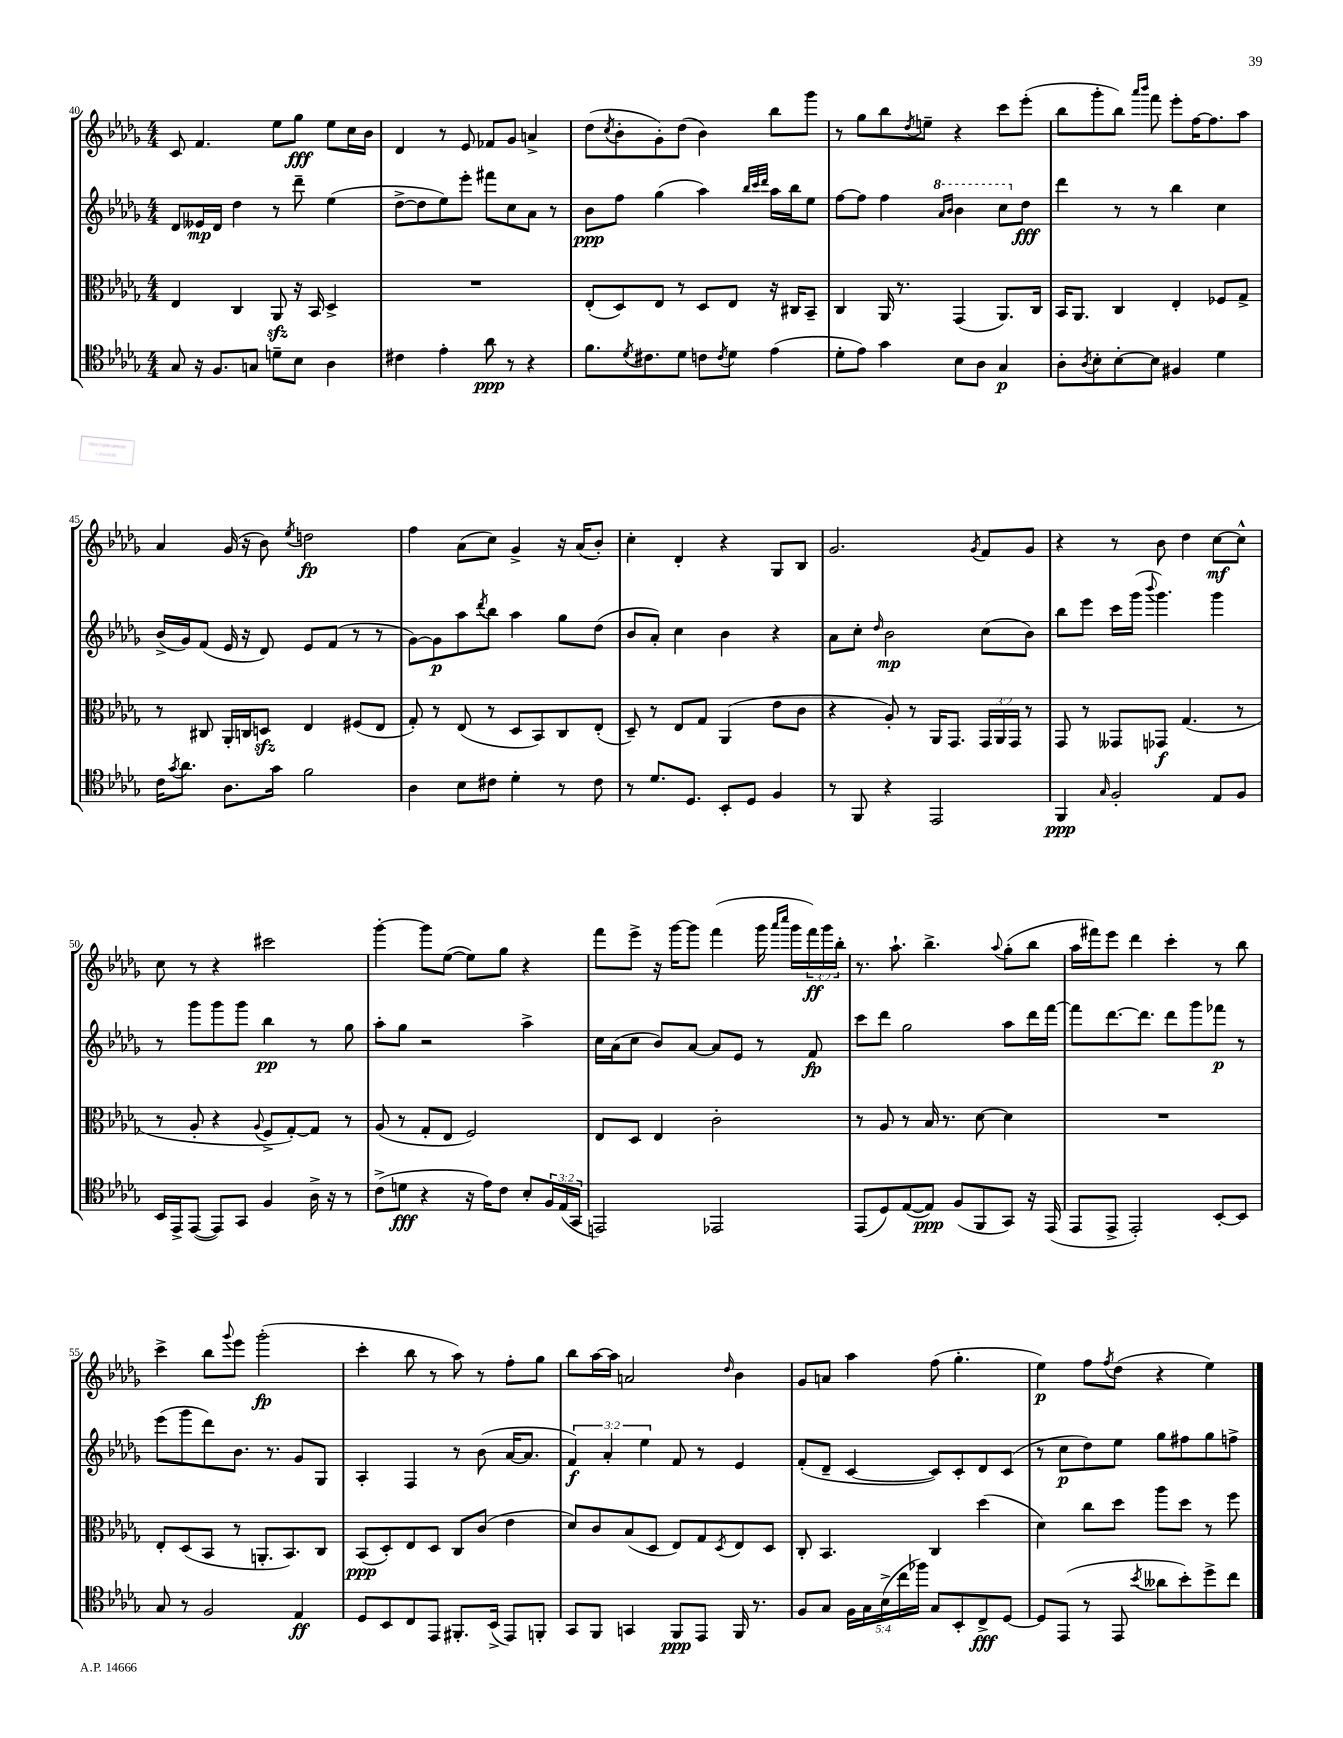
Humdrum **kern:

**kern	**kern	**kern	**kern
*staff4	*staff3	*staff2	*staff1
*clefC4	*clefC3	*clefG2	*clefG2
*k[b-e-a-d-g-]	*k[b-e-a-d-g-]	*k[b-e-a-d-g-]	*k[b-e-a-d-g-]
*M4/4	*M4/4	*M4/4	*M4/4
8G-/	4E-/	8d-/L	8c/
16r	.	16e--/L	4.f/
8.F/L	.	16d-/JJ	.
.	4C/	4dd-\	.
8G/J	.	.	.
8d~\L	8AA-/	8r	8ee-\L
8B-\J	16r	8ddd-~\	8gg-\J
.	16BB-/	.	.
4A-\	4D-^/	(4ee-\	8ee-\L
.	.	.	16cc\L
.	.	.	16b-\JJ
=	=	=	=
4c#\	1r	[8dd-^\L	4d-/
.	.	8dd-\]	.
4e-'\	.	8ee-\)	8r
.	.	8eee-'\J	8e-/
8a-\	.	8fff#\L	8f-/L
8r	.	8cc\	8g-/J
4r	.	8a-\J	4a^/
.	.	8r	.
=	=	=	=
8.f\L	(8E-'/L	8b-\L	(8dd-\L
.	.	.	8qcc/
.	8D-/)	8ff\J	8b-'\
8qd-/	.	.	.
8.c#\	.	.	.
.	8E-/J	(4gg-\	8g-'\)
8d-\J	8r	.	(8dd-\J
8c\L	8D-/L	4aa-\)	4b-\)
8qc/	.	.	.
8d-\J	8E-/J	.	.
.	.	32qqbb-/LLL	.
.	.	32qqccc/	.
.	.	32qqddd-/JJJ	.
(4e-\	16r	16aa-\LL	8bb-\L
.	16C#/LK	16bb-\J	.
.	8BB-~/J	8ee-\J	8ggg-\J
=	=	=	=
8d-'\L	4C/	[8ff\L	8r
8e-\J)	.	8ff\]J	8gg-\L
4g-\	16AA-/	4ff\	8bb-\
.	8.r	.	.
.	.	.	8qdd-/
.	.	.	8ee~\J
.	.	16qqaa-/LL	.
.	.	16qqbb-/JJ	.
8B-\L	(4GG-/	4bb-\	4r
8A-\J	.	.	.
4G-/	8.AA-/L)	8ccc\L	8ccc\L
.	.	8dd-\J	(8eee-'\J
.	16C/Jk	.	.
=	=	=	=
8A-'\L	16BB-/LK	4ddd-\	8bb-\L
.	8.AA-/J	.	.
8qA-/	.	.	.
8B-'\	.	.	8ggg-'\
[8B-'\	4C/	8r	8bb-\J)
.	.	.	16qqaaa-/LL
.	.	.	16qqbbb-/JJ
8B-\]J	.	8r	8fff\
4F#/	4E-'/	4bb-\	8eee-'\L
.	.	.	[16ff\K
.	.	.	8.ff\]
4d-\	8F-/L	4cc\	.
.	8G-^/J	.	8aa-\J
=	=	=	=
16c\LK	8r	(16b-^/LL	4a-/
8qg-/	.	.	.
8.a-\J	.	16g-/J)	.
.	8C#/	(8f/J	.
8.A-\L	16AA-'/LL	16e-/	(16g-/
.	16C/J	16r	16r
.	8D/J	8d-/)	8b-\)
16g-\Jk	.	.	.
.	.	.	8qee-/
2f\	4E-/	8e-/L	2dd\
.	.	(8f/J	.
.	(8F#/L	8r	.
.	8E-/J	8r	.
=	=	=	=
4A-\	8G-'/)	[8g-\L)	4ff\
.	8r	8g-\]	.
8B-\L	(8E-/	8aa-\	(8a-\L
.	.	8qddd-/	.
8c#\J	8r	8bb-\J	8cc\J)
4d-'\	8D-/L	4aa-\	4g-^/
.	8BB-/)	.	.
8r	8C/	8gg-\L	16r
.	.	.	(16a-/LK
8c#\	(8E-'/J	(8dd-\J	8b-'/J)
=	=	=	=
8r	8D-~/)	8b-/L	4cc'\
8.d-/L	8r	8a-'/J)	.
.	8E-/L	4cc\	4d-'/
8.D-/J	.	.	.
.	8G-/J	.	.
8BB-'/L	(4AA-/	4b-\	4r
8D-/J	.	.	.
4F/	8e-\L	4r	8G-/L
.	8c\J	.	8B-/J
=	=	=	=
8r	4r	8a-\L	2.g-/
8FF/	.	8cc'\J	.
.	.	16qqdd-/	.
4r	8A-'/)	2b-\	.
.	8r	.	.
2EE-/	16AA-/LK	.	.
.	8.GG-/J	.	.
.	.	.	8qg-/
.	24GG-/LL	(8cc\L	8f/L
.	24AA-/	.	.
.	24GG-/JJ	.	.
.	8r	8b-\J)	8g-/J
=	=	=	=
4FF/	8GG-/	8bb-\L	4r
.	8r	8eee-\J	.
16qqG-/	.	.	.
2F'/	8GG--/L	16ccc\LL	8r
.	.	(16ggg-\JJ	.
.	.	8qqbbb-/	.
.	8GG-/J	4.ggg-\)	8b-\
.	(4.G-/	.	4dd-\
8E-/L	.	4ggg-\	[8cc\L
8F/J	8r	.	8cc^^\]J
=	=	=	=
16BB-/LL	8r	8r	8cc\
16EE-^/J	.	.	.
([8EE-/J	8A-'/	8ggg-\L	8r
8EE-/]L)	4r	8ggg-\	4r
8GG-/J	.	8ggg-\J	.
.	8qqA-/	.	.
4F/	8F^/L	4bb-\	2ccc#\
.	[8G-'/)	.	.
16A-^\	8G-/]J	8r	.
16r	.	.	.
8r	8r	8gg-\	.
=	=	=	=
(8c^\L	(8A-/	8aa-'\L	[4ggg-'\
8d\J	8r	8gg-\J	.
4r	8G-'/L	2r	8ggg-\]L
.	8E-/J	.	([8ee-\J
16r	2F/)	.	8ee-\]L)
16e-\LK)	.	.	.
8c\J	.	.	8gg-\J
8B-'/L	.	4aa-^\	4r
24F/L	.	.	.
(24E-/	.	.	.
24GG-/JJ	.	.	.
=	=	=	=
2EE/)	8E-/L	16cc\LL	8fff\L
.	.	(16a-\J	.
.	8D-/J	8cc\J	8eee-^\J
.	4E-/	8b-/L)	16r
.	.	.	[16ggg-\LK
.	.	[8a-/J	8ggg-\]J
2EE-/	2c'\	8a-/]L	(4fff\
.	.	8e-/J	.
.	.	8r	16ggg-\
.	.	.	16qqaaa-/LL
.	.	.	16qqcccc/JJ
.	.	.	16ggg-\LL
.	.	8f/	24fff\)
.	.	.	24ggg-\
.	.	.	24bb-'\JJ
=	=	=	=
(8EE-/L	8r	8ccc\L	8.r
8D-/)	8A-/	8ddd-\J	.
.	.	.	8.aa-`\
([8E-/	8r	2gg-\	.
8E-/]J)	16B-/	.	4.bb-^\
.	8.r	.	.
(8F/L	.	.	.
8FF/	[8d-\	.	.
.	.	.	8qqaa-/
8GG-/J)	4d-\]	8aa-\L	(8gg-'\L
16r	.	16ddd-\L	8bb-\J
(16EE-/	.	[16fff\JJ	.
=	=	=	=
8EE-/L	1r	8fff\]L	16aa-\LL
.	.	.	16fff#\J)
8EE-^/J	.	[8.ddd-\	8eee-\J
2EE-'/)	.	.	4ddd-\
.	.	8.ddd-\]J	.
.	.	8ddd-\L	4ccc'\
.	.	8ggg-\	.
[8BB-'/L	.	8fff-\J	8r
8BB-/]J	.	8r	8bb-\
=	=	=	=
8G-/	8E-'/L	(8eee-\L	4ccc^\
8r	(8D-/	8ggg-\	.
2F/	8BB-/J	8ddd-\)	8bb-\L
.	.	.	8qqggg-/
.	8r	8.b-\J	8eee-\J
.	8.AA'/L	.	(2ggg-'\
.	.	8.r	.
.	8.BB-/)	.	.
4E-/	.	8g-/L	.
.	8C/J	8G-/J	.
=	=	=	=
8D-/L	(8BB-/L	4A-'/	4ccc'\
8BB-/	8D-'/)	.	.
8C/	8E-/	4F/	8bb-\
8EE-/J	8D-/J	.	8r
8.FF#'/L	8C/L	8r	8aa-\)
.	(8c/J	(8b-\	8r
(16BB-^/Jk	.	.	.
8EE-/L)	4e-\	[16a-/LK	8ff'\L
.	.	8.a-/]J	.
8FF'/J	.	.	8gg-\J
=	=	=	=
8GG-/L	8d-/L)	6f/)	8bb-\L
8FF/J	8c/	.	[16aa-\L
.	.	6a-'/	.
.	.	.	16aa-\]JJ
4GG/	(8B-/	.	2a/
.	.	6ee-\	.
.	8D-/J	.	.
8FF/L	8E-/L)	8f/	.
8EE-/J	8G-/	8r	.
.	8qD-/	.	16qqdd-/
16FF/	8E-/	4e-/	4b-\
8.r	.	.	.
.	8D-/J	.	.
=	=	=	=
8F/L	8C'/	(8f'/L	8g-/L
8G-/J	4.BB-/	8d-~/J	8a/J
20F\LL	.	[4c/	4aa-\
20G-\	.	.	.
(20B-^\	.	.	.
20cc\	.	.	.
20ff-\JJ)	.	.	.
8G-/L	4C/	8c/]L)	(8ff\
8BB-'/	.	8c'/	4.gg-'\
8C^/	(4dd-\	8d-/	.
[8D-/J	.	(8c/J	.
=	=	=	=
8D-/]L	4d-\)	8r	4ee-\)
(8EE-/J	.	8cc\L	.
8r	8cc\L	8dd-\)	8ff\L
.	.	.	8qff/
8EE-/	8dd-\J	8ee-\J	(8dd-\J
8qb-/	.	.	.
8a--\L	8aa-\L	8gg-\L	4r
8b-'\)	8dd-\J	8ff#\	.
8dd-^\	8r	8gg-\	4ee-\)
8cc\J	8ff\	8ff^\J	.
==	==	==	==
*-	*-	*-	*-
